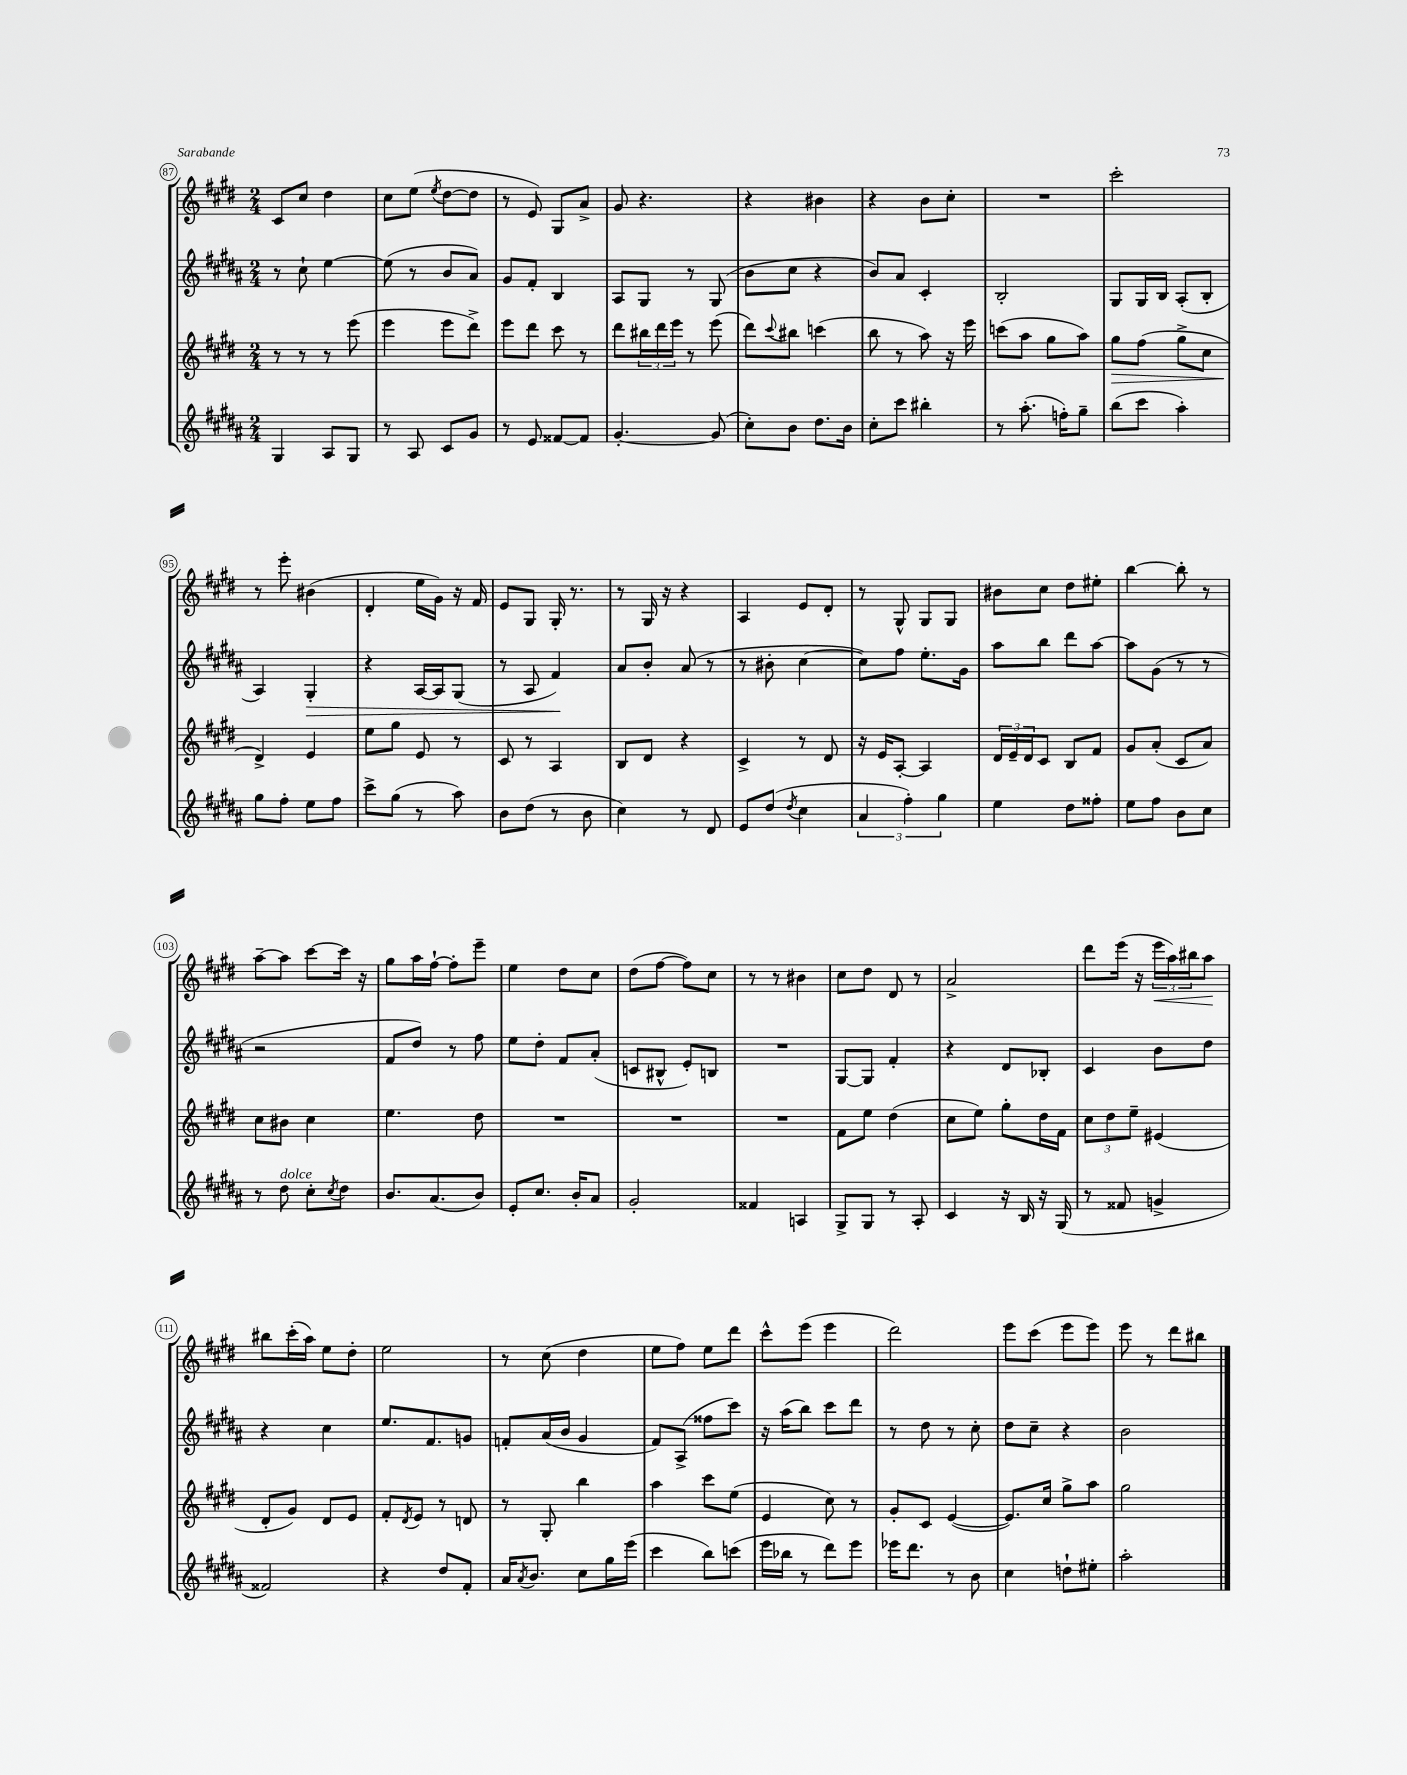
<<
\new StaffGroup <<
\new Staff = "s0" {
    \clef treble \key e \major \numericTimeSignature \time 2/4
    cis'8 cis''8 dis''4 |
    cis''8 e''8( \acciaccatura { e''8 } dis''8~ dis''8 |
    r8 e'8) gis8 a'8-> |
    gis'8 r4. |
    r4 bis'4 |
    r4 b'8 cis''8-. |
    R2 |
    cis'''2-. |
    r8 e'''8-. bis'4( |
    dis'4-. e''16 gis'16) r16 fis'16 |
    e'8 gis8 gis16-. r8. |
    r8 gis16 r16 r4 |
    a4 e'8 dis'8-. |
    r8 gis8-^ gis8 gis8 |
    bis'8 cis''8 dis''8 eis''8-. |
    b''4~ b''8-. r8 |
    a''8~-- a''8 cis'''8~ cis'''16 r16 |
    gis''8 a''16 fis''16~-! fis''8-. e'''8-- |
    e''4 dis''8 cis''8 |
    dis''8( fis''8~ fis''8) cis''8 |
    r8 r8 bis'4 |
    cis''8 dis''8 dis'8 r8 |
    a'2-> |
    dis'''8 e'''16( r16 \tuplet 3/2 { e'''16\< a''16) bis''16 } a''8\! |
    bis''8 cis'''16-.( a''16) e''8 dis''8-. |
    e''2 |
    r8 cis''8( dis''4 |
    e''8 fis''8) e''8 dis'''8 |
    cis'''8-^ e'''8( e'''4 |
    dis'''2) |
    e'''8 cis'''8( e'''8 e'''8) |
    e'''8 r8 dis'''8 bis''8 \bar "|." |
}
\new Staff = "s1" {
    \clef treble \key b \major \numericTimeSignature \time 2/4
    r8 cis''8-! e''4~ |
    e''8( r8 b'8 ais'8) |
    gis'8 fis'8-. b4 |
    ais8 gis8 r8 gis8( |
    b'8 cis''8 r4 |
    b'8) ais'8 cis'4-. |
    b2-. |
    gis8 gis16 b16 ais8-.( b8-. |
    ais4) gis4-.\> |
    r4 ais16~ ais16 gis8( |
    r8 ais8 fis'4\!) |
    ais'8 b'8-. ais'8( r8 |
    r8 bis'8-. cis''4~ |
    cis''8) fis''8 e''8.-. gis'16 |
    ais''8 b''8 dis'''8 ais''8~ |
    ais''8 gis'8( r8 r8 |
    r2 |
    fis'8 dis''8) r8 fis''8 |
    e''8 dis''8-. fis'8 ais'8-.( |
    c'8 bis8-^ e'8-.) b8 |
    R2 |
    gis8~ gis8 fis'4-. |
    r4 dis'8 bes8-. |
    cis'4 b'8 dis''8 |
    r4 cis''4 |
    e''8. fis'8. g'8 |
    f'8-. ais'16( b'16 gis'4 |
    fis'8) ais8->( fisis''8 cis'''8) |
    r16 ais''16( b''8) cis'''8 dis'''8 |
    r8 dis''8 r8 cis''8-. |
    dis''8 cis''8-- r4 |
    b'2 \bar "|." |
}
\new Staff = "s2" {
    \clef treble \key e \major \numericTimeSignature \time 2/4
    r8 r8 r8 e'''8( |
    e'''4 e'''8 dis'''8->) |
    e'''8 dis'''8 cis'''8 r8 |
    dis'''8 \tuplet 3/2 { bis''16 dis'''16 e'''16 } r8 e'''8( |
    dis'''8) \appoggiatura { cis'''8 } bis''8 c'''4( |
    b''8 r8 a''8) r16 e'''16 |
    c'''8( a''8 gis''8 a''8) |
    gis''8\> fis''8( gis''8-> cis''8 |
    dis'4->\!) e'4 |
    e''8 gis''8 e'8 r8 |
    cis'8 r8 a4 |
    b8 dis'8 r4 |
    cis'4-> r8 dis'8 |
    r16 e'16 a8~-. a4 |
    \tuplet 3/2 { dis'16 e'16-- dis'16 } cis'8 b8 fis'8 |
    gis'8 a'8-.( cis'8 a'8) |
    cis''8 bis'8 cis''4 |
    e''4. dis''8 |
    R2 |
    R2 |
    R2 |
    fis'8 e''8 dis''4( |
    cis''8 e''8) gis''8-. dis''16 fis'16 |
    \tuplet 3/2 { cis''8 dis''8 e''8-- } eis'4( |
    dis'8-. gis'8) dis'8 e'8 |
    fis'8-. \acciaccatura { dis'8 } e'8 r8 d'8 |
    r8 gis8-. b''4 |
    a''4 cis'''8 e''8( |
    e'4 cis''8) r8 |
    gis'8-. cis'8 e'4~( |
    e'8.) cis''16 gis''8-> a''8 |
    gis''2 \bar "|." |
}
\new Staff = "s3" {
    \clef treble \key b \major \numericTimeSignature \time 2/4
    gis4 ais8 gis8 |
    r8 ais8 cis'8 gis'8 |
    r8 e'8 fisis'8~ fisis'8 |
    gis'4.~-. gis'8( |
    cis''8-.) b'8 dis''8. b'16 |
    cis''8-. cis'''8 bis''4-. |
    r8 ais''8.-.( f''16-.) gis''8-- |
    b''8( cis'''8 ais''4-.) |
    gis''8 fis''8-. e''8 fis''8 |
    cis'''8-> gis''8( r8 ais''8) |
    b'8 dis''8( r8 b'8 |
    cis''4) r8 dis'8 |
    e'8 dis''8( \acciaccatura { dis''8 } cis''4 |
    \tuplet 3/2 { ais'4 fis''4-.) gis''4 } |
    e''4 dis''8 fisis''8-. |
    e''8 fis''8 b'8 cis''8 |
    r8 dis''8^\markup { \italic "dolce" } cis''8-. \acciaccatura { cis''8 } dis''8 |
    b'8. ais'8.( b'8) |
    e'8-. cis''8. b'16-. ais'8 |
    gis'2-. |
    fisis'4 a4 |
    gis8-> gis8 r8 ais8-. |
    cis'4 r16 b16 r16 gis16( |
    r8 fisis'8 g'4-> |
    fisis'2) |
    r4 dis''8 fis'8-. |
    ais'16 \acciaccatura { ais'8 } b'8. cis''8 gis''16 e'''16( |
    cis'''4 b''8) c'''8( |
    e'''16 bes''16 r8 dis'''8) e'''8 |
    ees'''16 dis'''8. r8 b'8 |
    cis''4 d''8-! eis''8-. |
    ais''2-. \bar "|." |
}
>>
>>
\layout { \context { \Score currentBarNumber = #87 \override BarNumber.stencil = #(make-stencil-circler 0.1 0.3 ly:text-interface::print) } }
